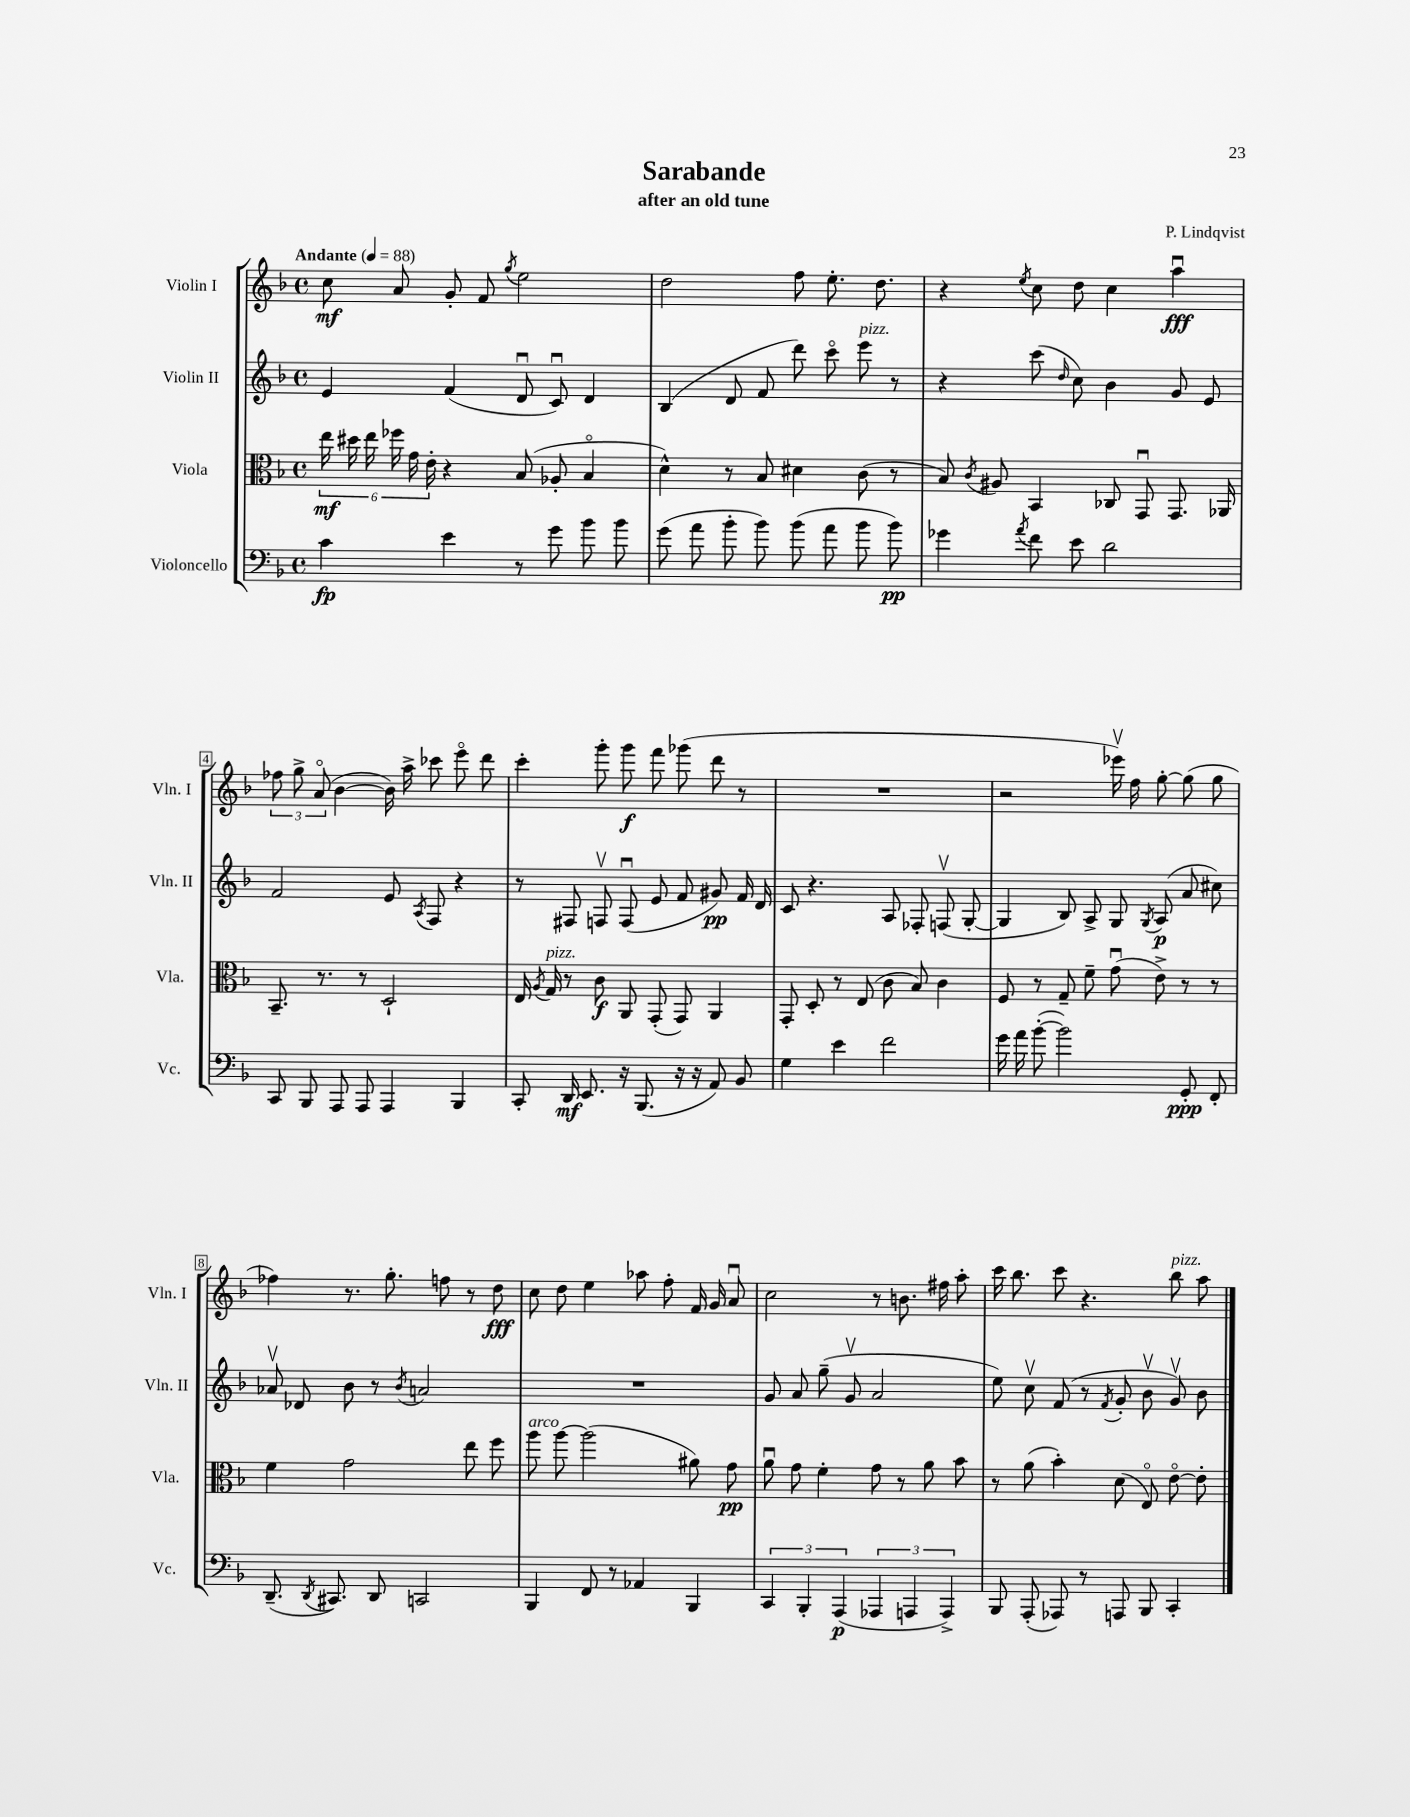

**kern	**dynam	**kern	**dynam	**kern	**dynam	**kern	**dynam
*part4	*part4	*part3	*part3	*part2	*part2	*part1	*part1
*staff4	*staff4	*staff3	*staff3	*staff2	*staff2	*staff1	*staff1
*I"Violoncello	*	*I"Viola	*	*I"Violin II	*	*I"Violin I	*
*I'Vc.	*	*I'Vla.	*	*I'Vln. II	*	*I'Vln. I	*
*clefF4	*	*clefC3	*	*clefG2	*	*clefG2	*
*k[b-]	*	*k[b-]	*	*k[b-]	*	*k[b-]	*
*M4/4	*	*M4/4	*	*M4/4	*	*M4/4	*
*met(c)	*	*met(c)	*	*met(c)	*	*met(c)	*
*MM88	*	*MM88	*	*MM88	*	*MM88	*
=1	=1	=1	=1	=1	=1	=1	=1
!	!	!	!	!	!	!LO:TX:a:B:t=Andante	!
4c\	fp	24ee\	mf	4e/	.	8cc\	mf
.	.	24dd#X\	.	.	.	.	.
.	.	24ee\	.	.	.	.	.
.	.	24ff-X\	.	.	.	8a/	.
.	.	24g\	.	.	.	.	.
.	.	24e'\	.	.	.	.	.
4e\	.	4r	.	(4f/	.	8g'/	.
.	.	.	.	.	.	8f/	.
.	.	.	.	.	.	8qgg/	.
8r	.	(8B-/	.	8du/	.	2ee\	.
8g\	.	8A-X'/	.	8cu/)	.	.	.
8b-\	.	4B-/	.	4d/	.	.	.
8b-\	.	.	.	.	.	.	.
=2	=2	=2	=2	=2	=2	=2	=2
(8g\	.	4d^^\)	.	(4B-/	.	2dd\	.
8a\	.	.	.	.	.	.	.
8b-'\	.	8r	.	8d/	.	.	.
8b-\)	.	8B-/	.	8f/	.	.	.
(8b-\	.	4d#X\	.	8ddd\)	.	8ff\	.
8a\	.	.	.	8ccc\	.	8.ee'\	.
!	!	!	!	!LO:TX:a:i:t=pizz.	!	!	!
8b-\	.	(8c\	.	8eee\	.	.	.
.	.	.	.	.	.	8.dd\	.
8b-\)	pp	8r	.	8r	.	.	.
=3	=3	=3	=3	=3	=3	=3	=3
4g-X\	.	8B-/)	.	4r	.	4r	.
.	.	8qc/	.	.	.	.	.
.	.	8A#X/	.	.	.	.	.
8qa/	.	.	.	.	.	8qee/	.
8f\	.	4BB-/	.	(8ccc\	.	8cc\	.
.	.	.	.	16qqdd/	.	.	.
8e\	.	.	.	8cc\)	.	8dd\	.
2d\	.	8C-X/	.	4b-\	.	4cc\	.
.	.	8GGu/	.	.	.	.	.
.	.	8.GG/	.	8g/	.	4aau\	fff
.	.	.	.	8e/	.	.	.
.	.	16AA-X/	.	.	.	.	.
!!LO:LB:g=z
=4	=4	=4	=4	=4	=4	=4	=4
8CC/	.	8.BB-~/	.	2f/	.	12ff-X\	.
.	.	.	.	.	.	12gg^\	.
8BBB-/	.	.	.	.	.	.	.
.	.	.	.	.	.	(12a/	.
.	.	8.r	.	.	.	.	.
8AAA/	.	.	.	.	.	[4b-\	.
8AAA/	.	8r	.	.	.	.	.
4AAA/	.	2D`/	.	8e/	.	16b-\])	.
.	.	.	.	.	.	16aa^\	.
.	.	.	.	8qA/	.	.	.
.	.	.	.	8F/	.	8ccc-X\	.
4BBB-/	.	.	.	4r	.	8eee\	.
.	.	.	.	.	.	8ddd\	.
=5	=5	=5	=5	=5	=5	=5	=5
8CC'/	.	16E/	.	8r	.	4ccc'\	.
.	.	8qA/	.	.	.	.	.
!	!	!LO:TX:a:i:t=pizz.	!	!	!	!	!
.	.	16G/	.	.	.	.	.
16DD/	mf	8r	.	8F#X/	.	.	.
8.EE/	.	.	.	.	.	.	.
.	.	8c\	f	8Fnv/	.	8ggg'\	.
16r	.	8AA/	.	(8Fu/	.	8ggg\	f
(8.BBB-/	.	.	.	.	.	.	.
.	.	(8GG'/	.	8e/	.	8fff\	.
16r	.	8GG/)	.	8f/	.	(8ggg-X\	.
16r	.	.	.	.	.	.	.
8AA/)	.	4AA/	.	8g#X/)	pp	8ddd\	.
8BB-/	.	.	.	16f/	.	8r	.
.	.	.	.	16d/	.	.	.
=6	=6	=6	=6	=6	=6	=6	=6
4G\	.	8GG'/	.	8c/	.	1r	.
.	.	8D'/	.	4.r	.	.	.
4e\	.	8r	.	.	.	.	.
.	.	(8E/	.	.	.	.	.
2f\	.	8c\	.	8A/	.	.	.
.	.	8B-/)	.	8F-X'/	.	.	.
.	.	4c\	.	(8Fnv/	.	.	.
.	.	.	.	[8G'/	.	.	.
=7	=7	=7	=7	=7	=7	=7	=7
16g\	.	8F/	.	4G/]	.	2r	.
16a\	.	.	.	.	.	.	.
([8b-'\	.	8r	.	.	.	.	.
2b-\])	.	8G~/	.	8B-/)	.	.	.
.	.	8f~\	.	8A^/	.	.	.
.	.	(8gu\	.	8G/	.	16eee-Xv\)	.
.	.	.	.	.	.	16ff\	.
.	.	.	.	8qG/	.	.	.
.	.	8e^\)	.	(8A/	p	[8gg'\	.
8GG'/	ppp	8r	.	8a/	.	(8gg\]	.
8FF'/	.	8r	.	8cc#X\)	.	8gg\	.
!!LO:LB:g=z
=8	=8	=8	=8	=8	=8	=8	=8
(8.DD~/	.	4f\	.	8a-Xv/	.	4ff-X\)	.
.	.	.	.	8d-X/	.	.	.
8qDD/	.	.	.	.	.	.	.
8.CC#X/)	.	.	.	.	.	.	.
.	.	2g\	.	8b-\	.	8.r	.
8DD/	.	.	.	8r	.	.	.
.	.	.	.	.	.	8.gg'\	.
.	.	.	.	8qb-/	.	.	.
2CCn/	.	.	.	2an/	.	.	.
.	.	.	.	.	.	8ffn\	.
.	.	8ee\	.	.	.	8r	.
.	.	8ff\	.	.	.	8dd\	fff
=9	=9	=9	=9	=9	=9	=9	=9
!	!	!LO:TX:a:i:t=arco	!	!	!	!	!
4BBB-/	.	8aa\	.	1r	.	8cc\	.
.	.	[8aa\	.	.	.	8dd\	.
8FF/	.	(2aa\]	.	.	.	4ee\	.
8r	.	.	.	.	.	.	.
4AA-X/	.	.	.	.	.	8aa-X\	.
.	.	.	.	.	.	8ff'\	.
4BBB-/	.	8a#X\)	.	.	.	16f/	.
.	.	.	.	.	.	16g/	.
.	.	8g\	pp	.	.	8au/	.
=10	=10	=10	=10	=10	=10	=10	=10
6CC/	.	8au\	.	8g/	.	2cc\	.
.	.	8g\	.	8a/	.	.	.
6BBB-'/	.	.	.	.	.	.	.
.	.	4f'\	.	(8gg~\	.	.	.
(6AAA/	p	.	.	.	.	.	.
.	.	.	.	8gv/	.	.	.
6AAA-X/	.	8g\	.	2a/	.	8r	.
.	.	8r	.	.	.	8.bn\	.
6AAAn/	.	.	.	.	.	.	.
.	.	8a\	.	.	.	.	.
.	.	.	.	.	.	16ff#X\	.
6AAA^/)	.	.	.	.	.	.	.
.	.	8b-\	.	.	.	8aa'\	.
=11	=11	=11	=11	=11	=11	=11	=11
8BBB-/	.	8r	.	8ee\)	.	16ccc\	.
.	.	.	.	.	.	8.bb-\	.
(8AAA'/	.	(8a\	.	8ccv\	.	.	.
8AAA-X/)	.	4b-'\)	.	(8f/	.	8ccc\	.
8r	.	.	.	8r	.	4.r	.
.	.	.	.	8qf/	.	.	.
8AAAn/	.	(8d\	.	8g'/	.	.	.
8BBB-/	.	8E/)	.	8b-v\	.	.	.
!	!	!	!	!	!	!LO:TX:a:i:t=pizz.	!
4CC'/	.	[8e\	.	8gv/)	.	8bb-\	.
.	.	8e'\]	.	8b-\	.	8aa\	.
==	==	==	==	==	==	==	==
*-	*-	*-	*-	*-	*-	*-	*-
